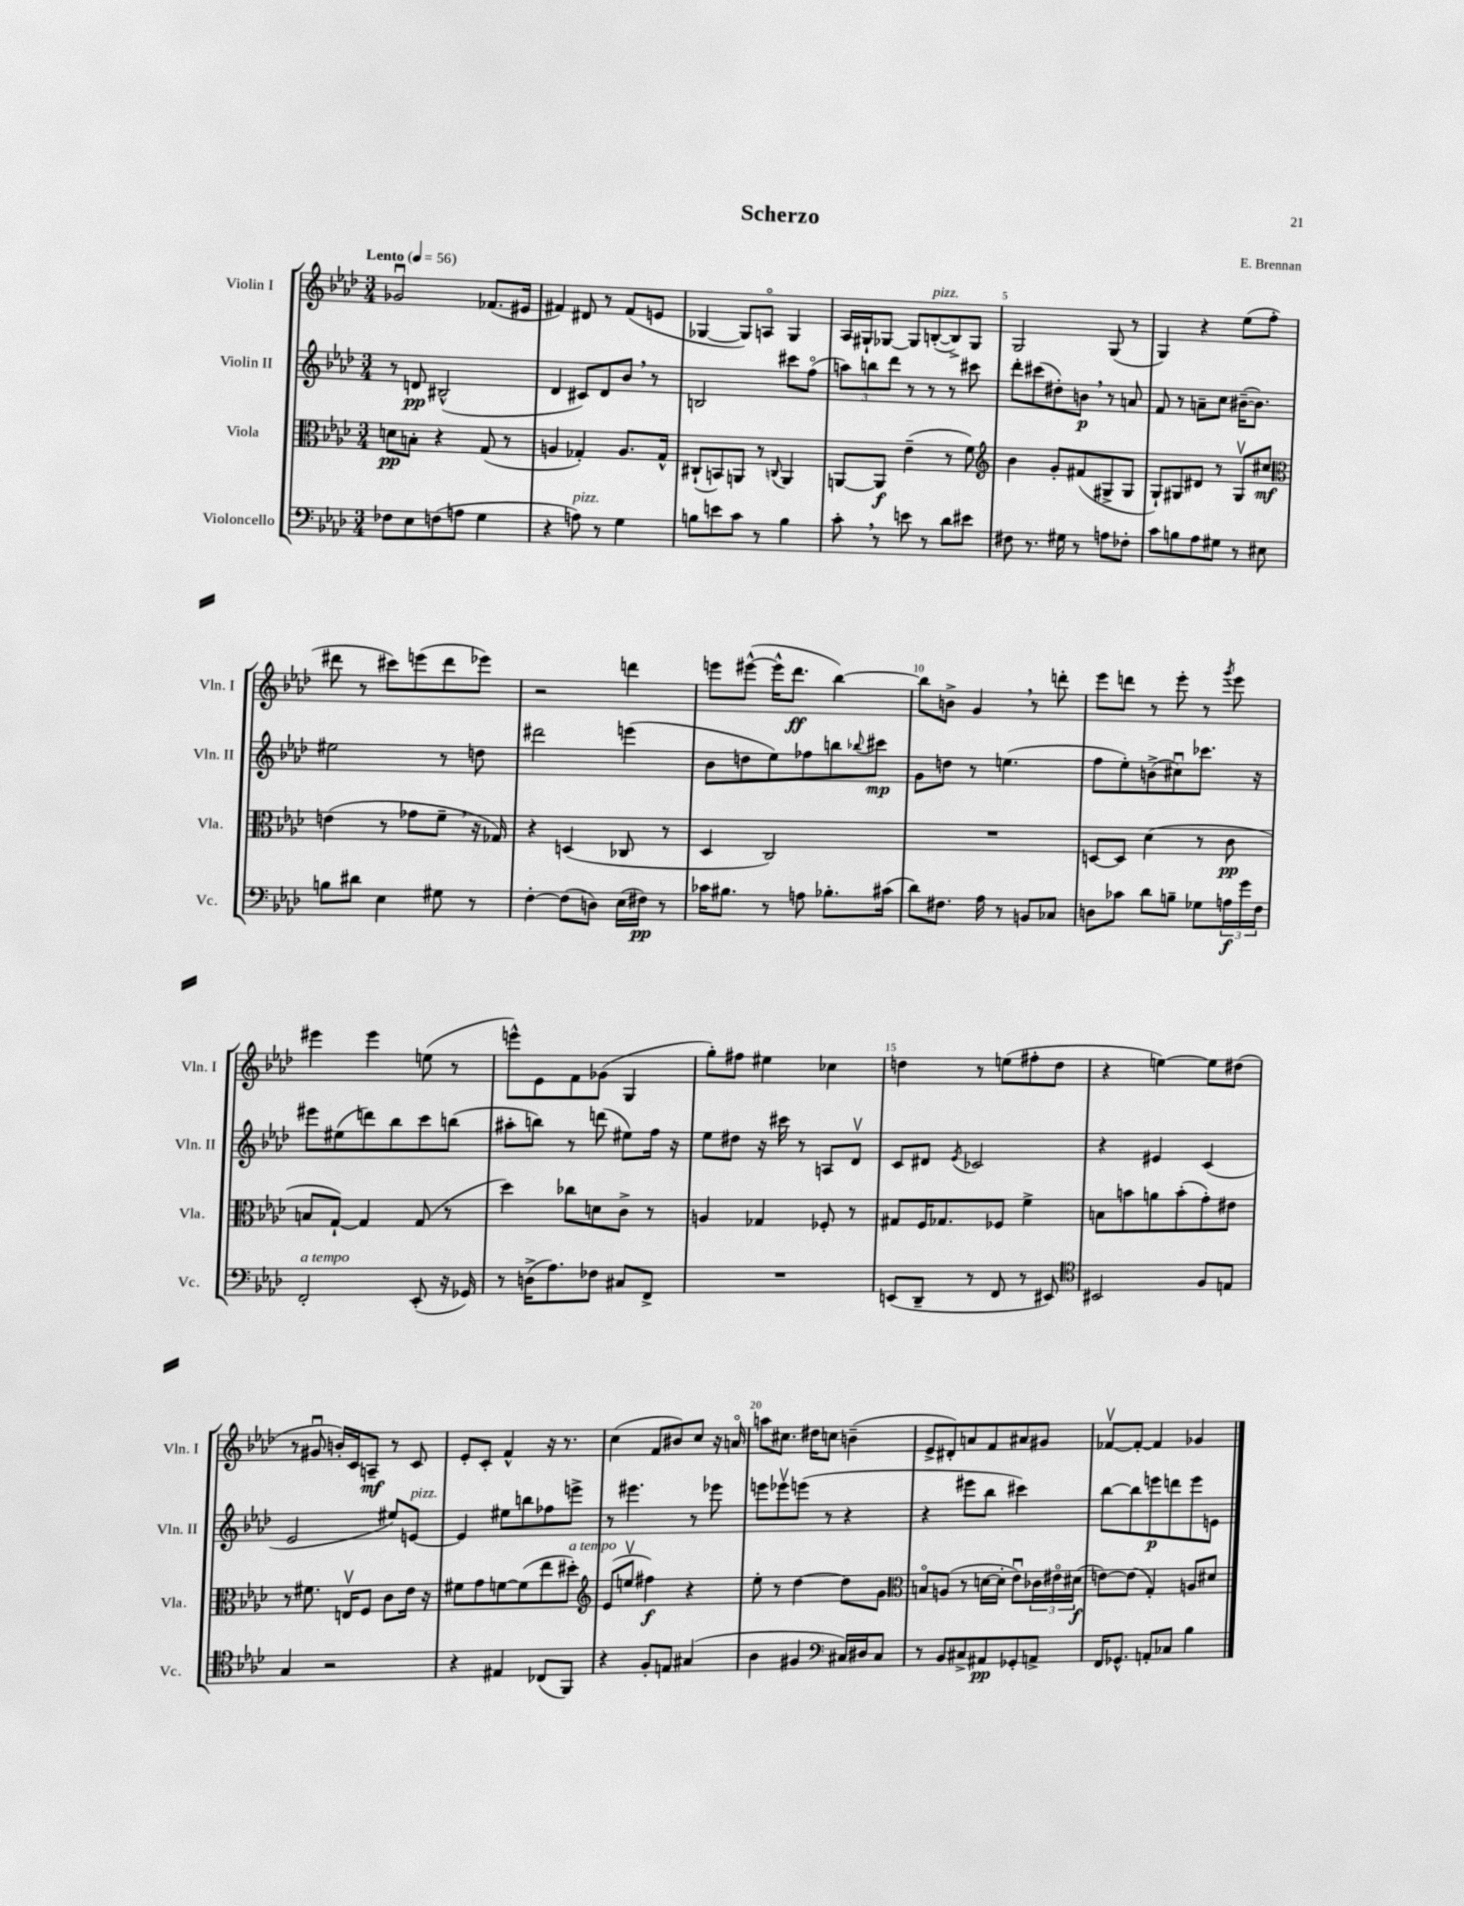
\header { title = "Scherzo" composer = "E. Brennan" }
<<
\new StaffGroup <<
\new Staff = "s0" \with { instrumentName = "Violin I" shortInstrumentName = "Vln. I" } {
    \clef treble \key aes \major \numericTimeSignature \time 3/4 \tempo "Lento" 4 = 56
    ges'2\downbow fes'8.( eis'16 |
    fis'4) dis'8 r8 fis'8( e'8 |
    ges4~ ges8) a8\flageolet ges4 |
    aes16 gis16-! ges8~ ges8 b8~-.^\markup { \italic "pizz." }( b8->) ges8 |
    g2 g8( r8 |
    g4) r4 ees''8( f''8-. |
    dis'''8 r8 cis'''8) e'''8( dis'''8 ees'''8) |
    r2 d'''4 |
    e'''8 eis'''8~-^( eis'''16-^ des'''8.\ff bes''4~) |
    bes''8 b'8-> g'4 \breathe r8 d'''8-. |
    ees'''8 d'''8 r8 ees'''8-. r8 \acciaccatura { g'''8 } ees'''8 |
    eis'''4 eis'''4 e''8( r8 |
    e'''8-^) ees'8 f'8 ges'8( g4 |
    g''8-.) fis''8 eis''4 ces''4 |
    d''4 r8 e''8( fis''8-. d''8 |
    r4 e''4~) e''8 dis''8( |
    r8 gis'8\downbow b'16-.) c'16 a8--\mf r8 c'8 |
    ees'8-. c'8-. f'4-^ r16 r8. |
    c''4( f'8 bis'8) c''8 r16 a'16\flageolet |
    a''8 cis''8. dis''16 c''8 b'4--( |
    ees'8-> dis'8-.) a'8 f'8 ais'8 gis'8 |
    fes'8~\upbow fes'8~-. fes'4 ges'4 \bar "|." |
}
\new Staff = "s1" \with { instrumentName = "Violin II" shortInstrumentName = "Vln. II" } {
    \clef treble \key aes \major \numericTimeSignature \time 3/4
    r8 d'8\pp bis2-^( |
    des'4 cis'8) des'8 bes'8 \breathe r8 |
    b2 cis'''8 f''8\flageolet( |
    \tuplet 3/2 { a''8) b''8 des'''8 } r8 r8 r8 cis'''8 |
    des'''8-. cis'''8( dis''8-.) b'8\p \breathe r8 a'8 |
    f'8 r8 a'8-- c''8 bis'16~--( bis'8.) |
    eis''2 r8 d''8 |
    dis'''2 e'''4( |
    bes'8 d''8 ees''8) fes''8 b''8 \appoggiatura { bes''8 } cis'''8\mp |
    g'8 d''8 r8 e''4.( |
    f''8 ees''8-.) b'8->( cis''8\downbow) ces'''8. r16 |
    eis'''8 eis''8( d'''8) bes''8 c'''8 b''8( |
    ais''8-. b''8) r8 d'''8( eis''8) f''16 r16 |
    ees''8 dis''8 r16 cis'''16 r8 a8 des'8\upbow |
    c'8 dis'8 \acciaccatura { ees'8 } ces'2 |
    r4 eis'4 c'4( |
    ees'2 eis''8) e'8~^\markup { \italic "pizz." } |
    e'4 eis''8 b''8 fes''8 e'''8-> |
    r8 eis'''4. r8 ees'''8 |
    e'''8 ees'''8\upbow e'''8( r8 r4 |
    r4 eis'''8 bes''8 cis'''4) |
    bes''8~ bes''8 e'''8\p d'''8 e'''8 e'8 \bar "|." |
}
\new Staff = "s2" \with { instrumentName = "Viola" shortInstrumentName = "Vla." } {
    \clef alto \key aes \major \numericTimeSignature \time 3/4
    d'8\pp b8-. r4 g8( r8 |
    a4 ges4-.) a8. ges16-^ |
    cis8-!( b,8) a,8 r8 \appoggiatura { c8 } a,4 |
    a,8~ a,8\f ees'4--( r8 f'8) |
    \clef treble bes'4 g'8-. fis'8( gis8-> gis8 |
    g8-!) gis8 dis'8 r8 gis8\upbow cis''8\mf |
    \clef alto e'4( r8 ges'8 f'8-- \breathe r16 ges16) |
    r4 d4( ces8 r8 |
    des4 c2) |
    R2. |
    d8~ d8 des'4( r8 c'8\pp |
    b8 g8~-!) g4 g8( r8 |
    des''4) ces''8 d'8 c'8-> r8 |
    a4 ges4 fes8-. r8 |
    gis8 f16 ges8. fes8 f'4-> |
    b8 b'8 a'8 b'8-.( g'8-.) eis'8 |
    r8 fis'8. e16\upbow f8 c'8 ees'16 r16 |
    fis'8 g'8 f'8~ f'8( ees''8 dis''8-.^\markup { \italic "a tempo" }) |
    \clef treble ees'8( e''8\upbow fis''4\f) r4 |
    ees''8-. r8 des''4~ des''8 g'8 |
    \clef alto b8\flageolet a8( r8 d'16~ d'16-. ees'8\downbow) \tuplet 3/2 { ces'16 eis'16\flageolet dis'16\f( } |
    e'8~) e'8( g4-.) a8 dis'8 \bar "|." |
}
\new Staff = "s3" \with { instrumentName = "Violoncello" shortInstrumentName = "Vc." } {
    \clef bass \key aes \major \numericTimeSignature \time 3/4
    fes8 ees8 f8( a8 g4 |
    r4 a8^\markup { \italic "pizz." }) r8 g4 |
    b8 e'8 c'8 r8 b4 |
    c'8-. \breathe r8 e'8 r8 des'8 eis'8 |
    fis8 r8. gis16 r8 a8 fes8-. |
    c'8 b8 aes8 gis8 r8 eis8 |
    b8 dis'8 ees4 gis8 r8 |
    f4~-. f8( d8) ees16( fis16\pp) r8 |
    ces'16 bis8. r8 a8 bes8.-. cis'16( |
    des'8) fis8. aes16 r8 b,8 ces8 |
    d8 ces'8 des'8 b8-- ges8 \tuplet 3/2 { a16\f g'16 f16 } |
    f,2-.^\markup { \italic "a tempo" } ees,8-.( r16 ges,16) |
    r8 d16->( aes8.) fes8 cis8 f,8-> |
    R2. |
    e,8( des,8-- r8 f,8 r8 eis,8) |
    \clef tenor bis,2 f8 e8 |
    g4 r2 |
    r4 eis4 ces8( f,8) |
    r4 f8-. e8 gis4( |
    aes4 fis4 \clef bass cis16) dis16 cis8 |
    r8 bes,8 cis8-> ais,8\pp ges,8-. a,8-> |
    f,16 ges,8.-^ a,8-. ces8 bes4 \bar "|." |
}
>>
>>
\layout { \context { \Score \override BarNumber.break-visibility = ##(#f #t #t) barNumberVisibility = #(every-nth-bar-number-visible 5) } }
